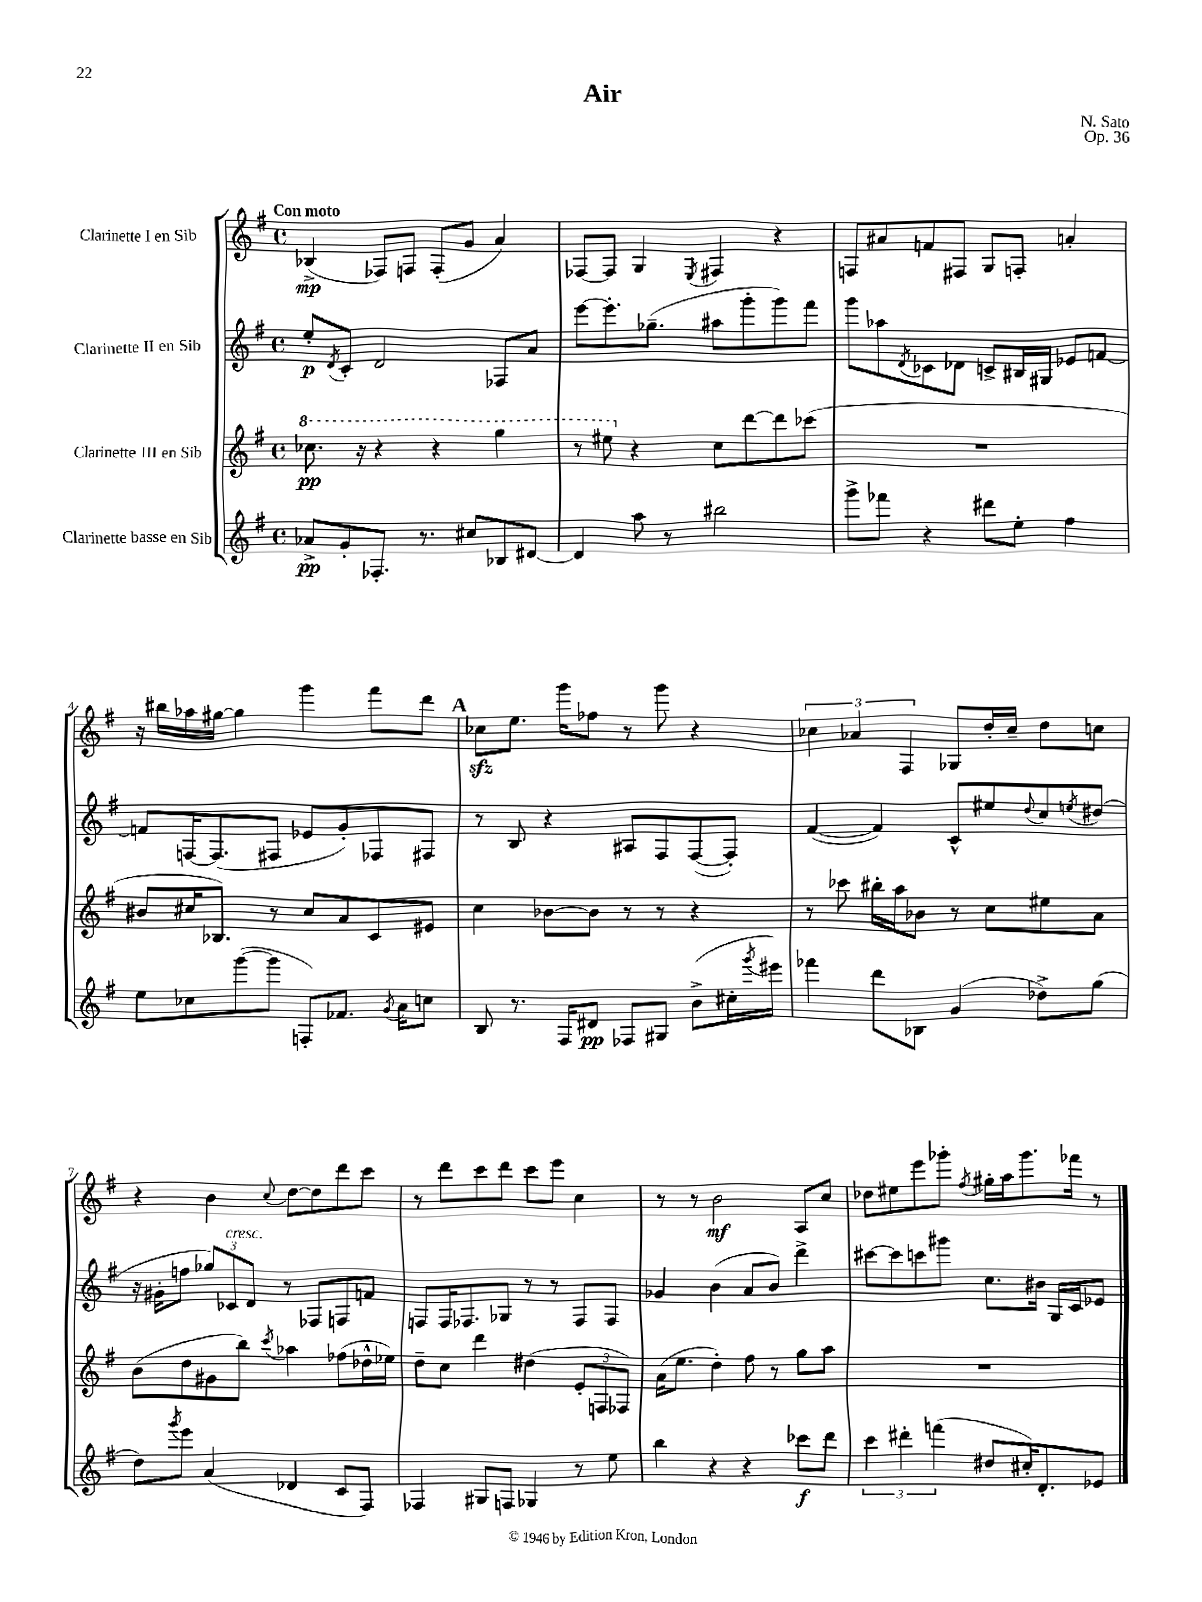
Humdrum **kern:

**kern	**kern	**kern	**kern
*staff4	*staff3	*staff2	*staff1
*clefG2	*clefG2	*clefG2	*clefG2
*k[f#]	*k[f#]	*k[f#]	*k[f#]
*M4/4	*M4/4	*M4/4	*M4/4
*met(c)	*met(c)	*met(c)	*met(c)
8a-^	8.ccc-	8ee'	(4B-^
.	.	8qd	.
8g'	.	8c'	.
.	16r	.	.
8.F-'	4r	2d	8F-)
.	.	.	8F
8.r	.	.	.
.	4r	.	(8F'
8cc#	.	.	8g
8B-	4ggg	8F-	4a)
[8d#	.	8a	.
=	=	=	=
4d#]	8r	[8eee	[8F-
.	8eee#	8.eee']	8F-]
8aa	4r	.	4G
.	.	(8.gg-~	.
8r	.	.	.
.	.	.	8qE
2bb#	8cc	8aa#	4F#
.	[8ddd	8ggg'	.
.	8ddd]	8ggg)	4r
.	(8ccc-	8fff#	.
=	=	=	=
8ggg^	1r	8ggg	8F
8fff-	.	8aa-	8a#
.	.	8qd	.
4r	.	8c-	8f
.	.	8d-	8F#
8ddd#	.	8c^	8G
8ee'	.	16B#	8F'
.	.	16G#	.
4ff#	.	8e-	4a'
.	.	[8f	.
=	=	=	=
8ee	8b#	8f]	16r
.	.	.	16bb#
8cc-	16cc#	[16F	16aa-
.	8.B-)	(8.F]	[16gg#
([8ggg	.	.	4gg#]
8ggg]	8r	8F#	.
8F')	8cc#	8e-	4ggg
8.f-	8a	8g')	.
.	8c	8F-	8fff#
8qg	.	.	.
16a	.	.	.
8cc	8e#	8F#	8ddd
=	=	=	=
8B	4cc	8r	8cc-
8.r	.	8B	8.ee
.	[8b-	4r	.
16F#	.	.	16ggg
8d#	8b-]	.	8ff-
8F-	8r	8A#	8r
8G#	8r	8F#	8ggg
(8b^	4r	([8F#	4r
16cc#'	.	8F#'])	.
8qggg	.	.	.
16eee#)	.	.	.
=	=	=	=
4fff-	8r	([4f#	6cc-
.	8ccc-	.	.
.	.	.	6a-
8ddd	16bb#'	4f#])	.
.	16aa	.	.
.	.	.	6F#
8B-	8b-	.	.
(4g	8r	8c^^	8G-
.	8cc	8ee#	16dd'
.	.	.	16cc-~
.	.	8qqdd	.
8dd-^)	8ee#	8cc	8dd
.	.	8qee	.
(8gg	8a	(8dd#	8cc
=	=	=	=
8dd)	(8b	16r	4r
.	.	16g#'	.
8qggg	.	.	.
8eee	8dd	8ff	.
(4a	8g#	12gg-)	4b
.	.	12c-	.
.	8bb)	.	.
.	.	12d	.
.	8qccc	.	8qqcc
4d-	4aa-	8r	[8dd
.	.	8F-	8dd]
8c	(8ff-	8F	8ddd
8F#)	16dd-^^	8f	8ccc
.	16ee-)	.	.
=	=	=	=
4F-	8dd~	8F	8r
.	8cc	16F	8ddd
.	.	8.F-	.
8G#	4ddd	.	8ccc
8F	.	8G-	8ddd
4G-	(4dd#	8r	8ccc
.	.	8r	8eee
8r	12e'	8F-	4cc
.	12F	.	.
8ee	.	8F-	.
.	12F-)	.	.
=	=	=	=
4bb	(16a	4g-	8r
.	8.ee	.	.
.	.	.	8r
4r	4dd')	(4b	2b
4r	8ff#	8a	.
.	8r	8b)	.
8ccc-	8gg	4ddd^	8A
8ddd	8aa	.	8cc
=	=	=	=
6ccc	1r	[8ccc#	8dd-
.	.	8ccc#]	8ee#
6ddd#'	.	.	.
.	.	8ccc	8eee
(6fff	.	.	.
.	.	8ggg#	8ggg-'
.	.	.	8qff#
8dd#	.	8.cc	16gg#'
.	.	.	16aa
16cc#')	.	.	8.ggg-
8.d'	.	16b#	.
.	.	16G	.
.	.	16c	16fff-
8e-	.	8e-	8r
==	==	==	==
*-	*-	*-	*-
